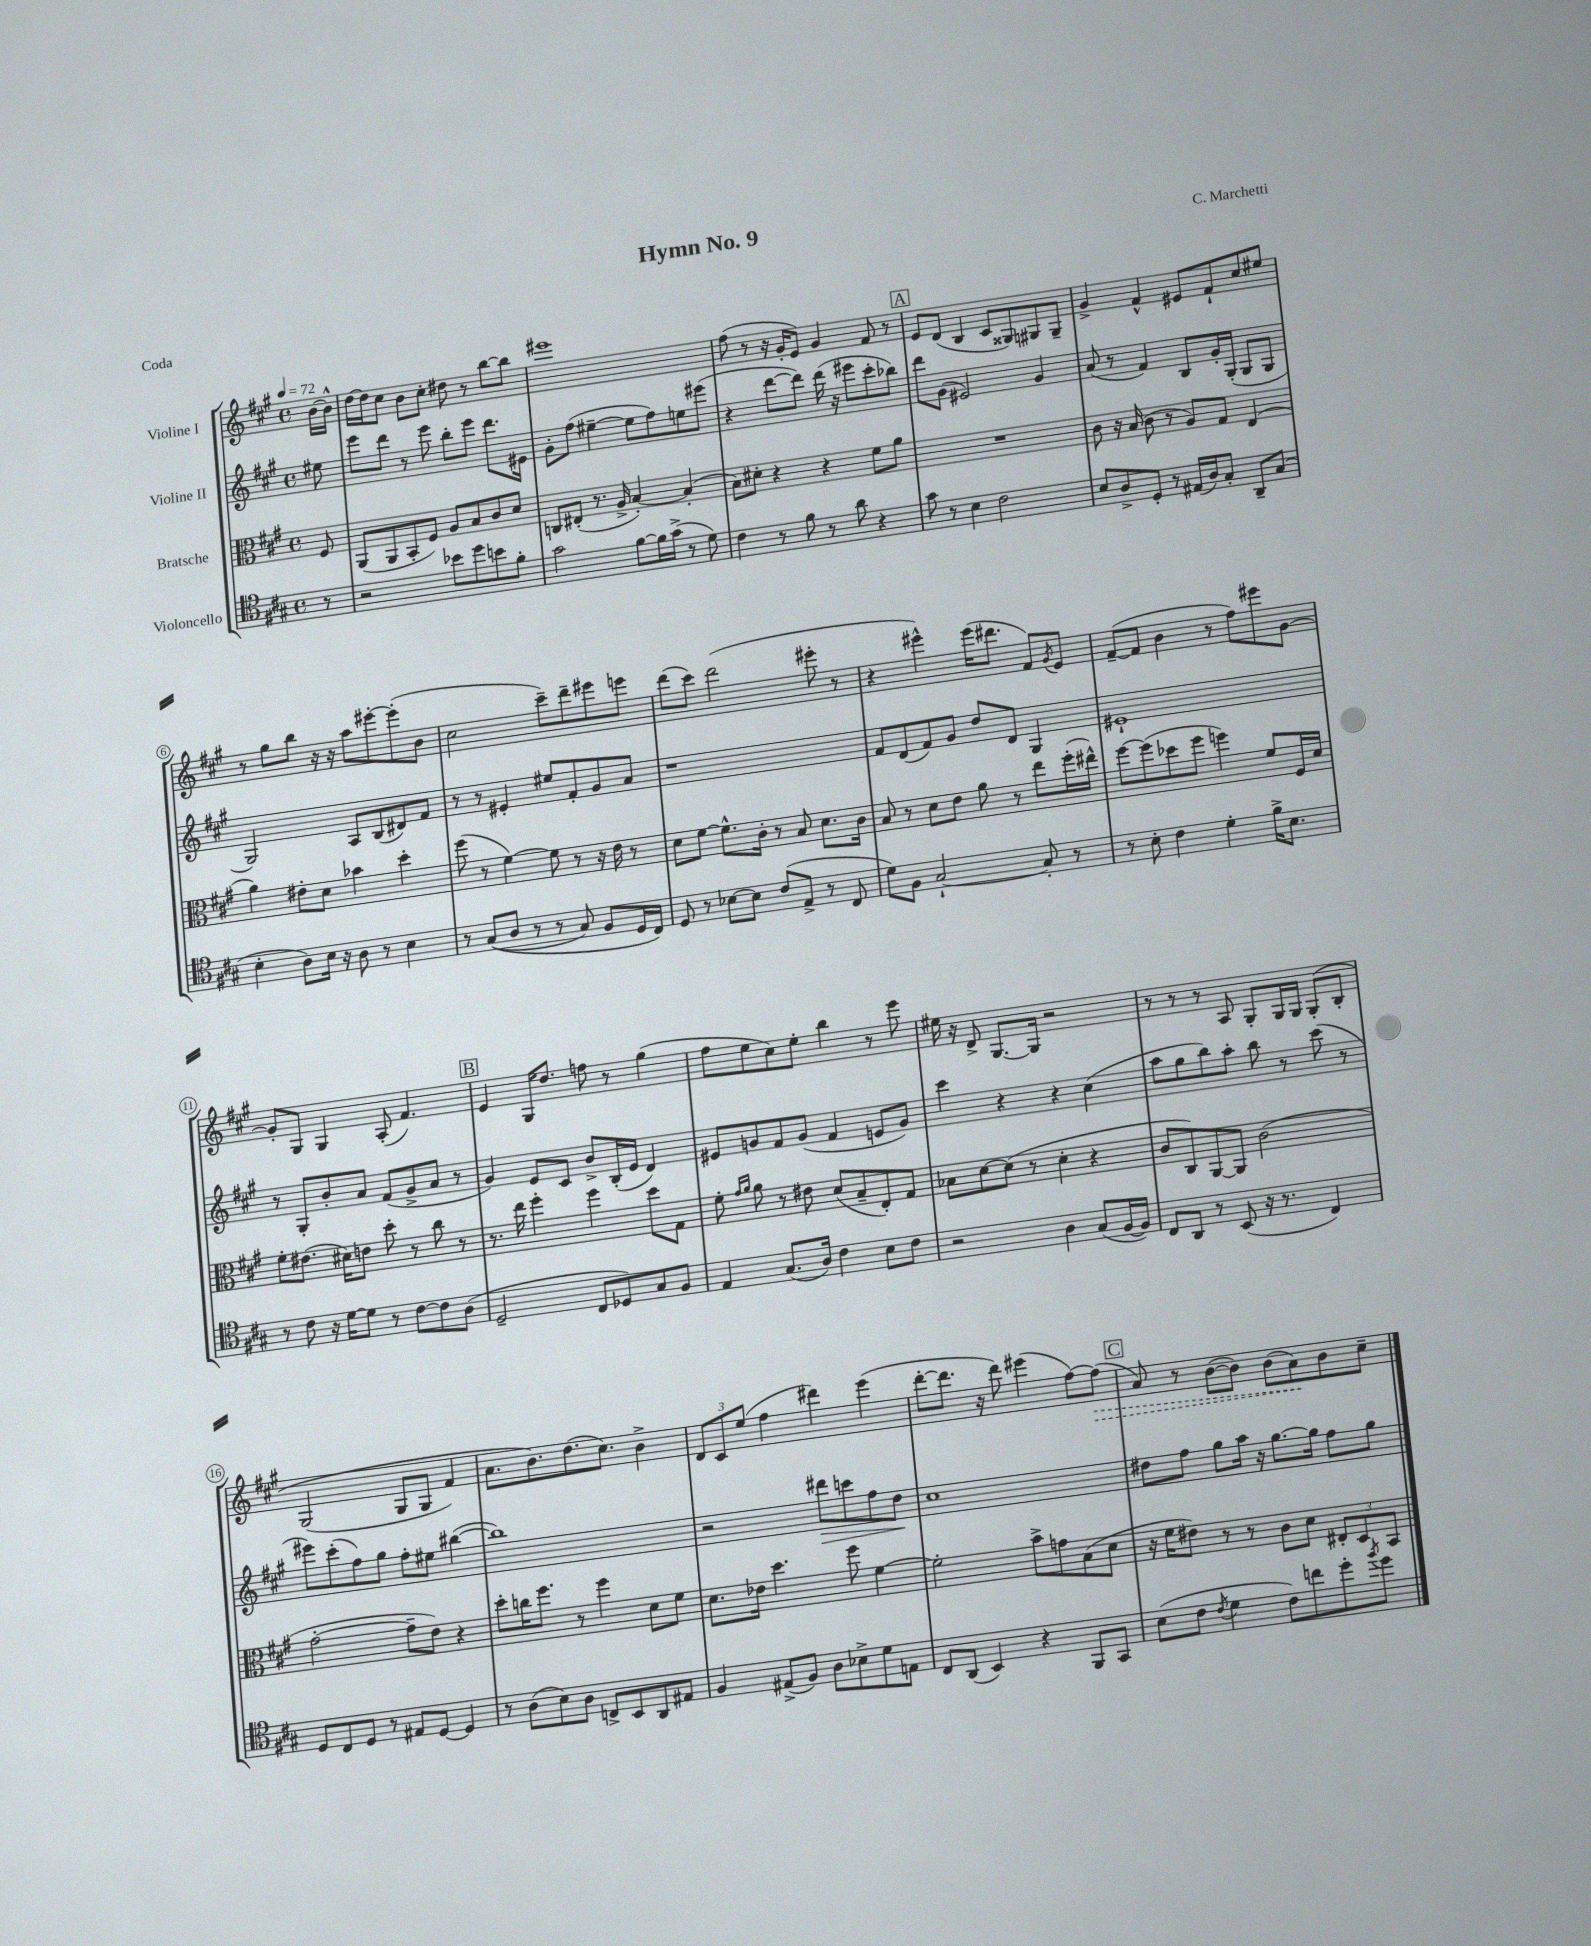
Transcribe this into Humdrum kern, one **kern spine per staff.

**kern	**kern	**kern	**dynam	**kern	**dynam
*part4	*part3	*part2	*part2	*part1	*part1
*staff4	*staff3	*staff2	*staff2	*staff1	*staff1
*I"Violoncello	*I"Bratsche	*I"Violine II	*	*I"Violine I	*
*clefC4	*clefC3	*clefG2	*	*clefG2	*
*k[f#c#g#]	*k[f#c#g#]	*k[f#c#g#]	*	*k[f#c#g#]	*
*M4/4	*M4/4	*M4/4	*	*M4/4	*
*met(c)	*met(c)	*met(c)	*	*met(c)	*
*MM72	*MM72	*MM72	*	*MM72	*
=	=	=	=	=	=
8r	8F#/	8ee#X\	.	[16b\LL	.
.	.	.	.	16b^^\JJ]	.
=1	=1	=1	=1	=1	=1
2r	(8AA/L	8eee\L	.	[16dd\LL	.
.	.	.	.	16dd\J]	.
.	8AA/	8ddd\J	.	8cc#\J	.
.	8BB'/	8r	.	8b\L	.
.	8F#/J)	8eee\	.	8cc#'\J	.
8b-X\L	8A/L	8bb'\L	.	8dd#X\	.
8dd\	8B/	8eee\J	.	8r	.
8bn\	8c#/	8.ddd\L	.	[8bb\L	.
8f#'\J	8d/J	.	.	8bb\J]	.
.	.	16e#X\Jk	.	.	.
=2	=2	=2	=2	=2	=2
2g#\	8Cn/L	8g#'\L	.	1eee#X	.
.	(8E#X'/J	(8ff#\J	.	.	.
.	8.r	[4ee#X~\	.	.	.
.	16A^/	.	.	.	.
[8f#\L	[4B'/)	8ee#\L]	.	.	.
16f#\L]	.	8ff#\)	.	.	.
(16g#^\JJ	.	.	.	.	.
8r	(4B'/]	8een\	.	.	.
8d\)	.	(8eee#X\J	.	.	.
=3	=3	=3	=3	=3	=3
4c#\	8B\L)	4r	.	(8ff#\	.
.	8d#X'\J	.	.	8r	.
8r	4r	[8ddd\L	.	16r	.
.	.	.	.	16g#'/KL	.
8f#\	.	8ddd\J])	.	8e/J)	.
8r	4r	(16ddd\	.	4g#/	.
.	.	16r	.	.	.
8a\	.	8eee#X\L	.	.	.
4r	8f#\L	8ccc#'\	.	8f#/	.
.	8a\J	8bb-X\J)	.	8r	.
!!LO:REH:place=s1:t=A
=4	=4	=4	=4	=4	=4
8g#\	1r	8ddd\L	.	8e/L	.
8r	.	(8g#\J	.	(8d/J	.
4B\	.	2e#X/)	.	4B/	.
2c#\	.	.	.	8c#/L	.
.	.	.	.	8G##X/)	.
.	.	4g#/	.	8G#X/	.
.	.	.	.	8G#~/J	.
=5	=5	=5	=5	=5	=5
8B/L	8c#\	(8a/	.	4g#^/	.
8A^/	16r	8r	.	.	.
.	(16B/	.	.	.	.
8D'/J	8c#\	4f#/)	.	4f#^^/	.
8r	8r	.	.	.	.
(16E#X/LL	8A/L)	8B/L	.	8e#X/L	.
16A/J)	.	.	.	.	.
8G#'/J	8G#/J	16g#'/L	.	8f#`/	.
.	.	(16G#'/JJ	.	.	.
8AA~/L	(4E/	8G#/L	.	8cc#/	.
(8G#/J	.	8G#/J	.	8ee#X/J	.
!!LO:LB:g=z
=6	=6	=6	=6	=6	=6
4B'\	4a\)	2G#/)	.	8r	.
.	.	.	.	8gg#\L	.
8A\L)	8e#X'\L	.	.	8bb\J	.
16B\Jk	8d\J	.	.	16r	.
16r	.	.	.	16r	.
8A\	4b-X\	8A/L	.	8aa\L	.
8r	.	(8B/	.	[8eee#X'\	.
4B\	4dd'\	8d#X/)	.	(8eee#'\]	.
.	.	8f#/J	.	8b\J	.
=7	=7	=7	=7	=7	=7
8r	(8ff#\	8r	.	2cc#\	.
((8G#/L	8r	8r	.	.	.
8A/J	[4f#\)	4e#X'/	.	.	.
8r	.	.	.	.	.
8r	8f#\]	8ee#X/L	.	8ccc#~\L)	.
8G#/)	8r	8f#'/	.	8ddd~\	.
8F#/L	16r	8g#/	.	8eee#X\	.
.	16e\	.	.	.	.
16D/L	8r	8a/J	.	8eeen\J	.
16C#/JJ)	.	.	.	.	.
=8	=8	=8	=8	=8	=8
8D/	8d\L	1r	.	(8ddd\L	.
8r	[8f#\J	.	.	8ccc#\J)	.
[8B-X\L	8.f#^^\L]	.	.	(2ddd\	.
8B-\J]	.	.	.	.	.
.	16c#'\Jk	.	.	.	.
(8c#/L	8r	.	.	.	.
8E^/J	8B/	.	.	.	.
8r	8.d\L	.	.	8eee#X'\	.
8C#/	.	.	.	8r	.
.	16c#\Jk	.	.	.	.
=9	=9	=9	=9	=9	=9
8d\L)	8B/	8f#/L	.	4r	.
8F#\J	8r	(8d/	.	.	.
[2G#`/	8d\L	8f#/)	.	4eee#X^^\)	.
.	8e\J	8g#/J	.	.	.
.	8a\	8dd/L	.	(16eee#\KL	.
.	.	.	.	8.ddd#X\J	.
.	8r	8d/J	.	.	.
8G#'/]	8ee\L	4G#/	.	8f#/L)	.
.	.	.	.	8qg#/	.
8r	(16ff#'\L	.	.	8e/J	.
.	16ee#X^^\JJ)	.	.	.	.
=10	=10	=10	=10	=10	=10
8r	[8ff#\L	1e#X`	.	([8f#~/L	.
8B'\	(8ff#\]	.	.	8f#/J]	.
4c#\	8dd-X\	.	.	4b\	.
.	8ff#\J	.	.	.	.
4d'\	4ffn\)	.	.	8r	.
.	.	.	.	8ff#\L)	.
16f#^\KL	8f#/L	.	.	8eee#X\	.
8.B\J	.	.	.	.	.
.	16F#/L	.	.	[8g#\J	.
.	16d/JJ	.	.	.	.
!!LO:LB:g=z
=11	=11	=11	=11	=11	=11
8r	8f#'\L	8r	.	8g#'/L]	.
8c#\	(8.e#X\J	8G#'/L	.	8G#/J	.
16r	.	8b'/	.	4G#/	.
[16d\KL	16d#X\KL)	.	.	.	.
8d\J]	8en\J	8a/J	.	.	.
8r	8dd'\	(8f#/L	.	(8A'/	.
[8c#\L	8r	8g#^/	.	4.f#/)	.
8c#\]	8cc#\	8a/J	.	.	.
(8A\J	8r	8r	.	.	.
!!LO:REH:place=s1:t=B
=12	=12	=12	=12	=12	=12
2D~/	8.r	4g#/)	.	4e/	.
.	16ee\	.	.	.	.
.	4ff#'\	8e/L	.	16G#/KL	.
.	.	.	.	8.dd/J	.
.	.	8c#/J	.	.	.
8C#/L	4ff#\	8b^/L	.	8ffn\	.
8D-X/)	.	(16B'/L	.	8r	.
.	.	16e/JJ	.	.	.
8G#/	8dd\L	4d/)	.	(4gg#\	.
8F#/J	8G#\J	.	.	.	.
=13	=13	=13	=13	=13	=13
4E/	8f#'\	8e#X/L	.	8ff#\L	.
.	16qqg#/LL	.	.	.	.
.	16qqa/JJ	.	.	.	.
.	8a\	8gn/	.	8ee\	.
(8.G#/L	8r	8f#/	.	8cc#\)	.
.	8e#X\	(8g/J	.	8ee'\J	.
16A/Jk)	.	.	.	.	.
4c#\	(8d/L	4f#/	.	4bb\	.
.	8B~/	.	.	.	.
8B\L	8E'/)	8en/L	.	8r	.
8c#\J	8G#/J	8g/J)	.	8eee\	.
=14	=14	=14	=14	=14	=14
2r	8B-X\L	4ccc#\	.	16ee#X\	.
.	.	.	.	16r	.
.	[8d\	.	.	8d^/	.
.	(8d\J]	4r	.	[8.G#/L	.
.	8r	.	.	.	.
.	.	.	.	16G#/Jk]	.
4A\	4d'\	4r	.	2r	.
(8G#/L	4r	(4cc#\	.	.	.
[16F#/L	.	.	.	.	.
16F#/JJ])	.	.	.	.	.
=15	=15	=15	=15	=15	=15
8C#/L	8c#/L	8aa\L	.	8r	.
8AA/J	8C#/)	8gg#\	.	8r	.
8r	[8AA/	8bb\)	.	8r	.
(8BB/	8AA/J]	8aa'\J	.	8A/	.
16r	(2c#\	8bb\	.	8G#'/L	.
8.r	.	.	.	.	.
.	.	8r	.	16G#/L	.
.	.	.	.	16G#/JJ	.
4C#/)	.	(8ccc#\	.	(8G#'/L	.
.	.	8r	.	8B'/J	.
!!LO:LB:g=z
=16	=16	=16	=16	=16	=16
8D/L	[2g#'\	8eee#X\L)	.	(2G#/	.
8C#/	.	(8ccc#'\	.	.	.
8D/J	.	8ff#\)	.	.	.
8r	.	8gg#\J	.	.	.
8E#X/L	8g#~\L]	8ff#'\L	.	8G#/L	.
[8D/J	8e\J)	8ee#X\J	.	8G#/J	.
4D/]	4r	([4bb#X\	.	4f#/)	.
=17	=17	=17	=17	=17	=17
8r	8dd'\L	1bb#])	.	8.a\L	.
(8A\L	16ccn\K	.	.	.	.
.	8.ff#\J	.	.	8.b\)	.
8B\)	.	.	.	.	.
8A\J	8r	.	.	(8.dd\	.
8Cn^/L	4ff#\	.	.	.	.
.	.	.	.	8.cc#\J)	.
8BB/	.	.	.	.	.
8AA/	8d\L	.	.	4b^\	.
8E#X/J	8f#\J	.	.	.	.
=18	=18	=18	=18	=18	=18
4F#/	8.d\L	2r	.	12d/L	.
.	.	.	.	12c#/	.
.	.	.	.	(12ee/J	.
.	16e-X\Jk	.	.	.	.
(8E#X^/L	4.dd\	.	.	4ff#\	.
8F#/J)	.	.	.	.	.
!	!	!	!LO:HP:b	!	!
8A\L	.	8ddd#X\L	>	4ddd#X\)	.
8B-X^\	8ff#\	8cccn\	.	.	.
8d\	[4f#\	8ff#\	.	(4eee\	.
8En\J	.	8dd\J	.	.	.
.	.	.	]	.	.
=19	=19	=19	=19	=19	=19
8C#/L	2f#'\]	1cc#	.	[8ddd'\L	.
(8AA/J	.	.	.	8.ddd\J]	.
4BB/)	.	.	.	.	.
.	.	.	.	16r	.
.	.	.	.	8ddd\)	.
4r	8b^\L	.	.	(4eee#X\	.
.	8gn\	.	.	.	.
8FF#/L	(8B\	.	.	[8ff#\L)	.
!	!	!	!	!	!LO:HP:b
8GG#/J	8d\J	.	.	(8ff#\J]	>
!!LO:REH:place=s1:t=C
=20	=20	=20	=20	=20	=20
(8B\L	16r	8dd#X\L	.	8a/)	.
.	16f#\KL	.	.	.	.
8c#\J	8e#X\J)	8ff#\J	.	8r	.
8qc#/	.	.	.	.	.
4d\	8r	8gg#\L	.	([8b\L	.
.	8r	16aa\Jk	.	8b\J])	.
.	.	16r	.	.	.
8c#\L)	8c#\L	[8.gg#\L	.	(8b\L	.
8ccn\	8d\J	.	.	8a\)	.
.	.	16gg#\Jk]	.	.	.
8dd'\	12E#X'/L	8ff#\L	.	8b\	]
.	12D/	.	.	.	.
8qff#/	.	.	.	.	.
8dd\J	.	8gg#\J	.	8cc#~\J	.
.	12BB/J	.	.	.	.
==	==	==	==	==	==
*-	*-	*-	*-	*-	*-
